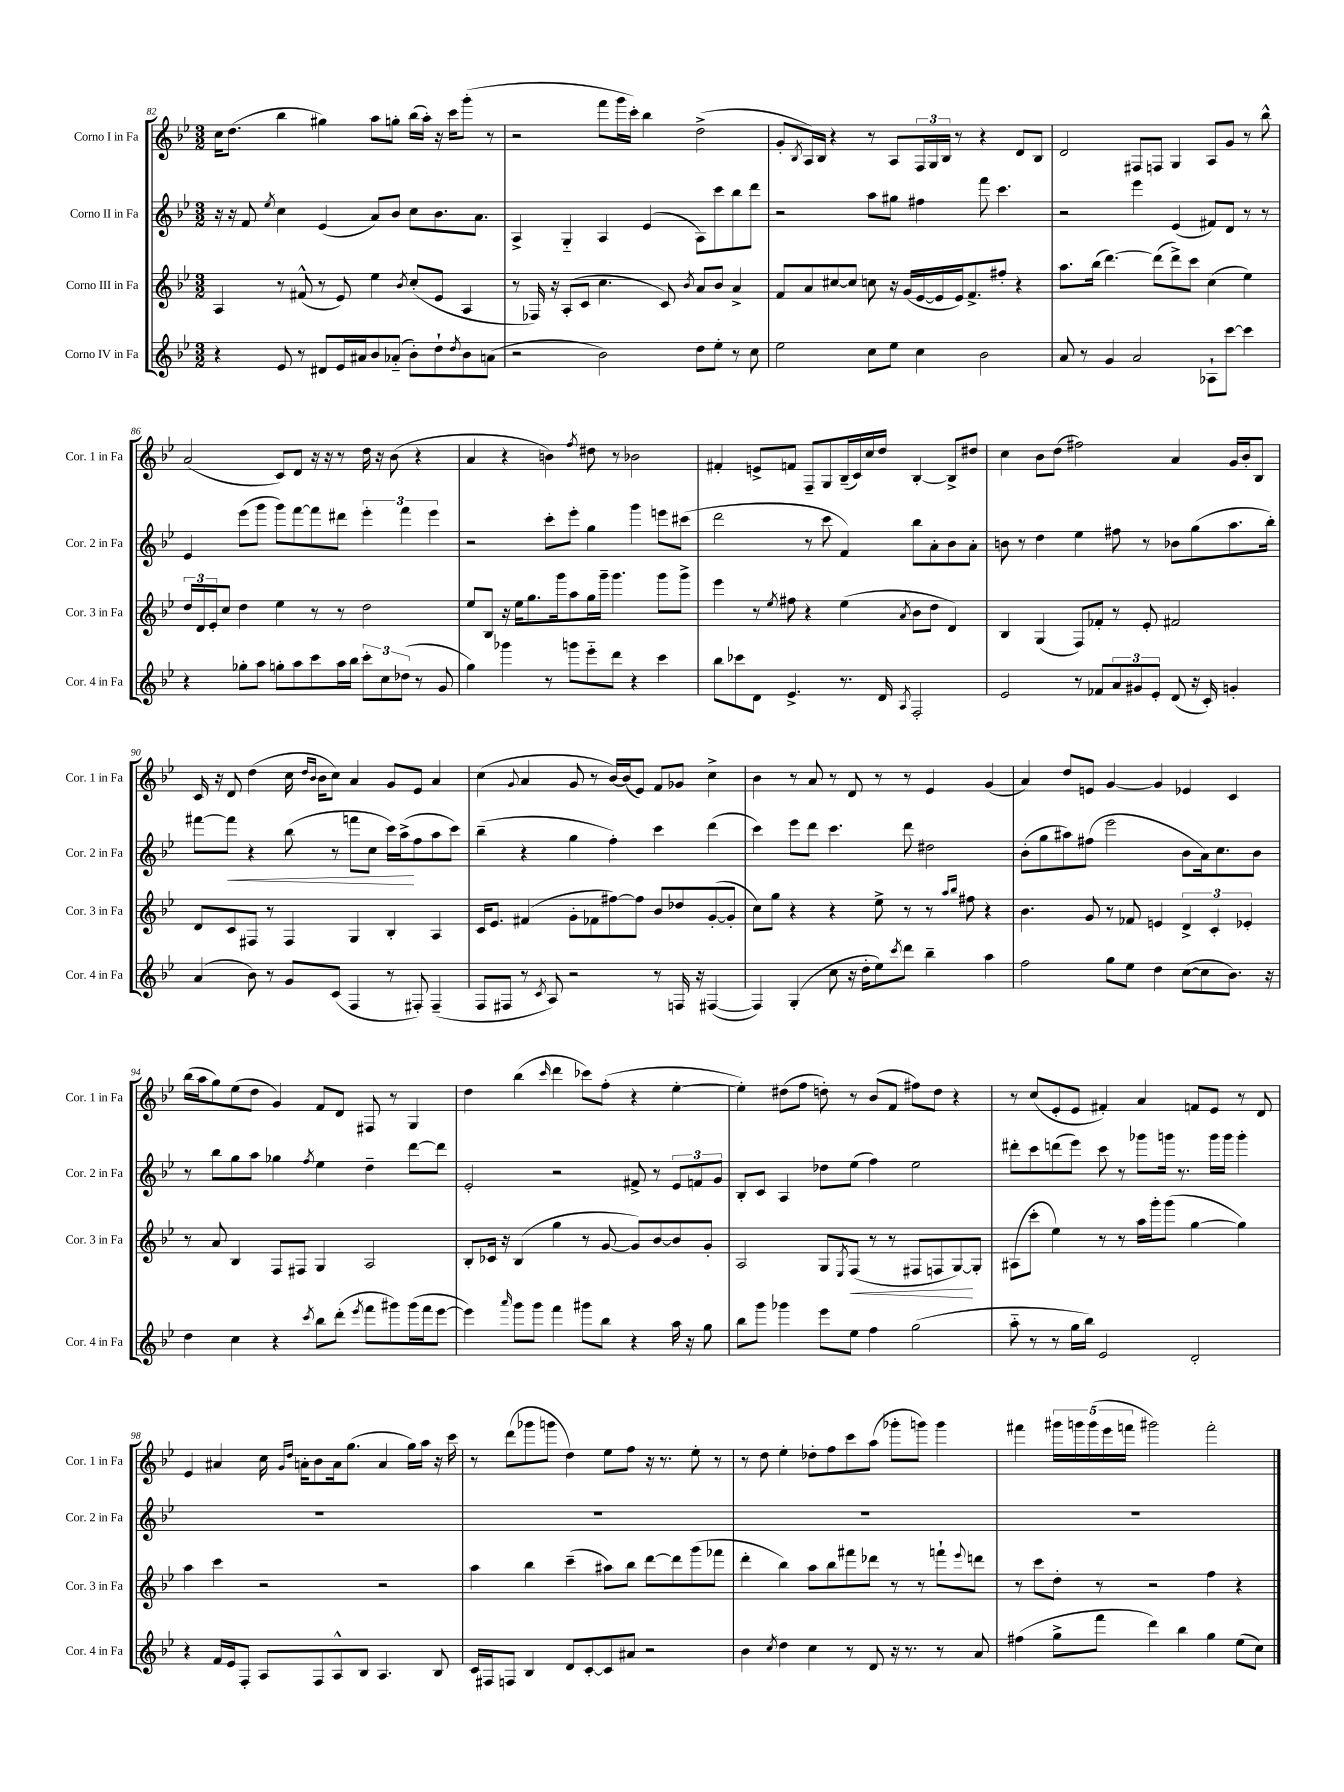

**kern	**kern	**kern	**kern
*staff4	*staff3	*staff2	*staff1
*clefG2	*clefG2	*clefG2	*clefG2
*k[b-e-]	*k[b-e-]	*k[b-e-]	*k[b-e-]
*M3/2	*M3/2	*M3/2	*M3/2
4r	4A	16r	16cc
.	.	16r	(8.dd
.	.	8f	.
.	.	8qee-	.
8e-	8r	4cc	4bb-
8r	(8f#^^	.	.
8d#	8r	(4e-	4gg#)
16e-	8e-)	.	.
16a#	.	.	.
8b-	4ee-	8a)	8aa
(8a-'~	.	8b-	8gg'
.	8qb-	.	.
8b-')	(8cc'	8cc	(16bb-
.	.	.	16aa')
8dd`	8e-	8.b-	16r
.	.	.	16ccc
8qdd	.	.	.
8b-	4A	.	(8ggg'
.	.	8.a	.
(8a	.	.	8r
=	=	=	=
2r	8r	4A^	2r
.	16F-)	.	.
.	16r	.	.
.	(8A'	4G'~	.
.	8c	.	.
2b-)	4.cc	4A	8fff
.	.	.	16ggg
.	.	.	16ccc')
.	.	(4e-	4bb-
.	8c)	.	.
.	8qb-	.	.
8dd	8a	8A)	(2dd^
8ee-'	8b-	8ccc	.
8r	4a^	8bb-	.
8cc	.	8ddd	.
=	=	=	=
2ee-	8f	2r	8g'
.	.	.	8qB-
.	8a	.	16A)
.	.	.	16B-
.	[8cc#	.	4r
.	8cc#]	.	.
8cc	8cc	8aa	8r
8ee-	16r	8gg#	8A
.	(16g	.	.
4cc	[16e-	4ff#	24F
.	.	.	24G
.	16e-]	.	.
.	.	.	24B-
.	16e-)	.	8r
.	8.f^	.	.
2b-	.	8fff	4r
.	8ff#'	4.ccc	.
.	4r	.	8d
.	.	.	8B-
=	=	=	=
8a	8.aa	2r	2d
8r	.	.	.
.	(16bb-	.	.
4g	[4.ddd)	.	.
2a	.	4eee-	8F#
.	(8ddd]	.	8F
.	8ddd^)	(4e-	4G
.	8ccc	.	.
8A-`	(4cc	8f#)	8A
[8ccc	.	8d	8g
4ccc]	4ee-)	8r	8r
.	.	8r	8bb-^^
=	=	=	=
4r	24dd	4e-	(2a
.	24d	.	.
.	24e-'	.	.
.	8cc	.	.
8gg-'	4dd	(8eee-	.
8aa	.	8ggg	.
8gg'	4ee-	8ggg)	8c)
8aa	.	[8fff	8d
8ccc	8r	8fff]	16r
.	.	.	16r
16aa	8r	8ddd#	8r
16bb-	.	.	.
12ccc'	2dd	6eee-'	16dd
.	.	.	16r
12cc	.	.	.
.	.	.	(8b-
(12dd-	.	6fff	.
8r	.	.	4r
.	.	6eee-	.
8g	.	.	.
=	=	=	=
4gg)	8ee-	2r	4a
.	8B-	.	.
4ggg-	16r	.	4r
.	16ee-	.	.
.	8.gg	.	.
8r	.	8ccc'	4b)
.	16ggg	.	.
8ggg	8aa	8eee-'	.
.	.	.	8qff
8eee-'~	16gg	4gg	8dd#
.	16ggg~	.	.
8ddd	4.ggg	.	8r
4r	.	4ggg	2b-
4ccc	8ggg	8eee	.
.	8ggg^	(8ccc#	.
=	=	=	=
8bb-	4eee-	2ddd	4f#'
8ccc-	.	.	.
8d	8r	.	8e^
.	8qee-	.	.
4.e-^	8ff#	.	8f
.	4r	8r	8F~
.	.	8ccc	8G
8.r	(4ee-	4f)	(16B-~
.	.	.	16c)
.	.	.	16cc
16d	.	.	16dd
8qA	8qa	.	.
2F'	8b-	8bb-	[4B-'
.	8dd	8a'	.
.	4d)	8b-	8B-^]
.	.	8a'	8dd#
=	=	=	=
2e-	4B-	8b	4cc
.	.	8r	.
.	(4G	4dd	8b-
.	.	.	(8dd
8r	8F)	4ee-	2ff#)
8f-	8f-'	.	.
12a	8r	8ff#	.
12g#	.	.	.
.	8e-'	8r	.
12e-'	.	.	.
(8d	2f#	8b-	4a
16r	.	(8gg	.
16c')	.	.	.
4g'	.	8.aa	16g
.	.	.	16b-'
.	.	.	8B-
.	.	16bb-')	.
=	=	=	=
(4a	8d	[8fff#	16c
.	.	.	16r
.	8c	8fff#]	8d
8b-)	8F#	4r	(4dd
8r	8r	.	.
8g	4F#	(8bb-	16cc
.	.	.	16qqdd
.	.	.	16qqb-
.	.	.	16b-
(8c	.	8r	8cc)
4F	4G	8fff	4a
.	.	8cc	.
8r	4B-'	16ccc)	8g
.	.	(16aa^	.
8F#')	.	8ff	8e-
(4F#~	4A	8aa	4a
.	.	8ccc)	.
=	=	=	=
8F	16c	(4bb-~	(4cc
.	8.e-	.	.
8F#	.	.	.
.	.	.	8qqg
8r	(4f#	4r	4a
8qc	.	.	.
8A)	.	.	.
2r	8g'	4gg	8g
.	8f-	.	8r
.	[8ff#)	4ff')	[16b-)
.	.	.	(16b-]
.	8ff#]	.	8e-)
8r	8b-	4ccc	8f
16F	8dd-	.	8g-
16r	.	.	.
([4F#	([8g'	(4ddd	4cc^
.	8g']	.	.
=	=	=	=
4F#])	8cc)	4ccc)	4b-
.	8gg	.	.
(4G'	4r	8eee-	8r
.	.	8ddd	8a
8cc	4r	4.ccc	8r
16r	.	.	8d
16dd'	.	.	.
8ee-)	8ee-^	.	8r
8qccc	.	.	.
8ddd	8r	8ddd	8r
4bb-~	8r	2dd#	4e-
.	16qqaa	.	.
.	16qqbb-	.	.
.	8ff#	.	.
4aa	4r	.	(4g
=	=	=	=
2ff	4.b-	(8b-'	4a)
.	.	8gg	.
.	.	8aa#)	8dd
.	8g	(8ff#	8e
8gg	8r	2eee-	[4g
8ee-	8f-	.	.
4dd	4e	.	4g]
([8cc	6d^	8b-	4e-
8cc]	.	16a)	.
.	6c'	.	.
.	.	8.cc	.
8.b-)	.	.	4c
.	6e-'	.	.
.	.	8b-	.
16r	.	.	.
=	=	=	=
4dd	8r	8r	(16bb-
.	.	.	16aa
.	8a	8bb-	8gg)
4cc	4B-	8gg	(8ee-
.	.	8aa	8dd
4r	8F	4gg-	4g)
.	8F#	.	.
8qccc	.	8qff	.
8bb-	4G	4ee-	8f
(8ddd'	.	.	8d
8qeee-	.	.	.
8fff	2A	4dd~	8F#
8ggg#)	.	.	8r
(16ggg#	.	[8ddd	4G
16fff	.	.	.
[8eee-	.	8ddd]	.
=	=	=	=
4eee-])	8B-'	2e-'	4dd
.	16c-	.	.
.	16r	.	.
16qqaaa	.	.	.
8ggg	(4B-	.	(4bb-
8ggg	.	.	.
.	.	.	16qqccc
4fff	4gg	2r	4ddd
8ggg#	8r	.	8ccc-)
8bb-	[8g	.	(8ff'
4r	8g])	8f#^	4r
.	[8b-	8r	.
16aa	8b-]	12e-	[4ee-'
16r	.	.	.
.	.	12f	.
8gg	8g'	.	.
.	.	12g	.
=	=	=	=
8bb-	2A	8B-'	4ee-'])
8ggg	.	8c	.
4ggg-	.	4A	(8dd#
.	.	.	8ff
8eee-	8G	8dd-	8dd')
.	8qE-	.	.
8ee-	(8F	(8ee-	8r
4ff	8r	4ff)	(8b-
.	8r	.	8f
(2gg	8F#	2ee-	8ff#)
.	8F	.	8dd
.	[8G)	.	4r
.	8G']	.	.
=	=	=	=
8aa'~	(8A#	8ddd#'	8r
8r	8ccc'	8ccc	(8cc
8r	4ee-)	(8ddd	8e-'
16gg	.	8eee-)	8e-
16bb-)	.	.	.
2e-	8r	8ccc	4f#')
.	8r	8r	.
.	16aa	8ggg-	4a
.	16ggg'	.	.
.	(8ggg	16ggg	.
.	.	8.r	.
2d'	[4gg	.	8f
.	.	16ggg	8e-
.	.	16ggg	.
.	4gg])	4ggg'	8r
.	.	.	8d
=	=	=	=
4r	4aa	1.r	4e-
16f	4ccc	.	4a#
16e-	.	.	.
8F'	.	.	.
8A	2r	.	16cc
.	.	.	16qqg
.	.	.	16qqdd
.	.	.	16a'
8F	.	.	8b-
8A^^	.	.	16a
.	.	.	(8.gg
8B-	.	.	.
4.A	2r	.	4a
.	.	.	16gg)
.	.	.	16aa
8B-	.	.	16r
.	.	.	16ccc
=	=	=	=
16c	4aa	1.r	8r
16F#	.	.	.
8F	.	.	(8ddd
4B-	4bb-	.	8ggg-
.	.	.	8ggg
8d	(4ccc~	.	4dd)
[8c'	.	.	.
8c]	8aa#)	.	8ee-
8a#	8bb-	.	8ff
2r	[8ddd	.	16r
.	.	.	8.r
.	8ddd]	.	.
.	(8ggg	.	8ee-'
.	8fff-	.	8r
=	=	=	=
4b-	4ddd'	1.r	8r
.	.	.	8dd
8qcc	.	.	.
4dd	4bb-)	.	4ee-'
4cc	8aa	.	8dd-'
.	8bb-	.	8ff
8r	8fff#	.	8ccc
8d	8ddd-	.	(8aa
16r	8r	.	8ggg-'
8.r	.	.	.
.	8r	.	8ggg)
8r	8fff`	.	4ggg
.	8qqeee-	.	.
8a	8ddd	.	.
=	=	=	=
(4ff#	8r	1.r	4fff#
.	8ccc	.	.
8gg^	8dd'	.	20ggg#
.	.	.	20ggg
.	.	.	(20ggg
8fff	8r	.	.
.	.	.	20eee-
.	.	.	20fff
4ddd)	2r	.	2ggg#)
4bb-	.	.	.
4gg	4ff	.	2fff'
(8ee-	4r	.	.
8cc)	.	.	.
==	==	==	==
*-	*-	*-	*-
